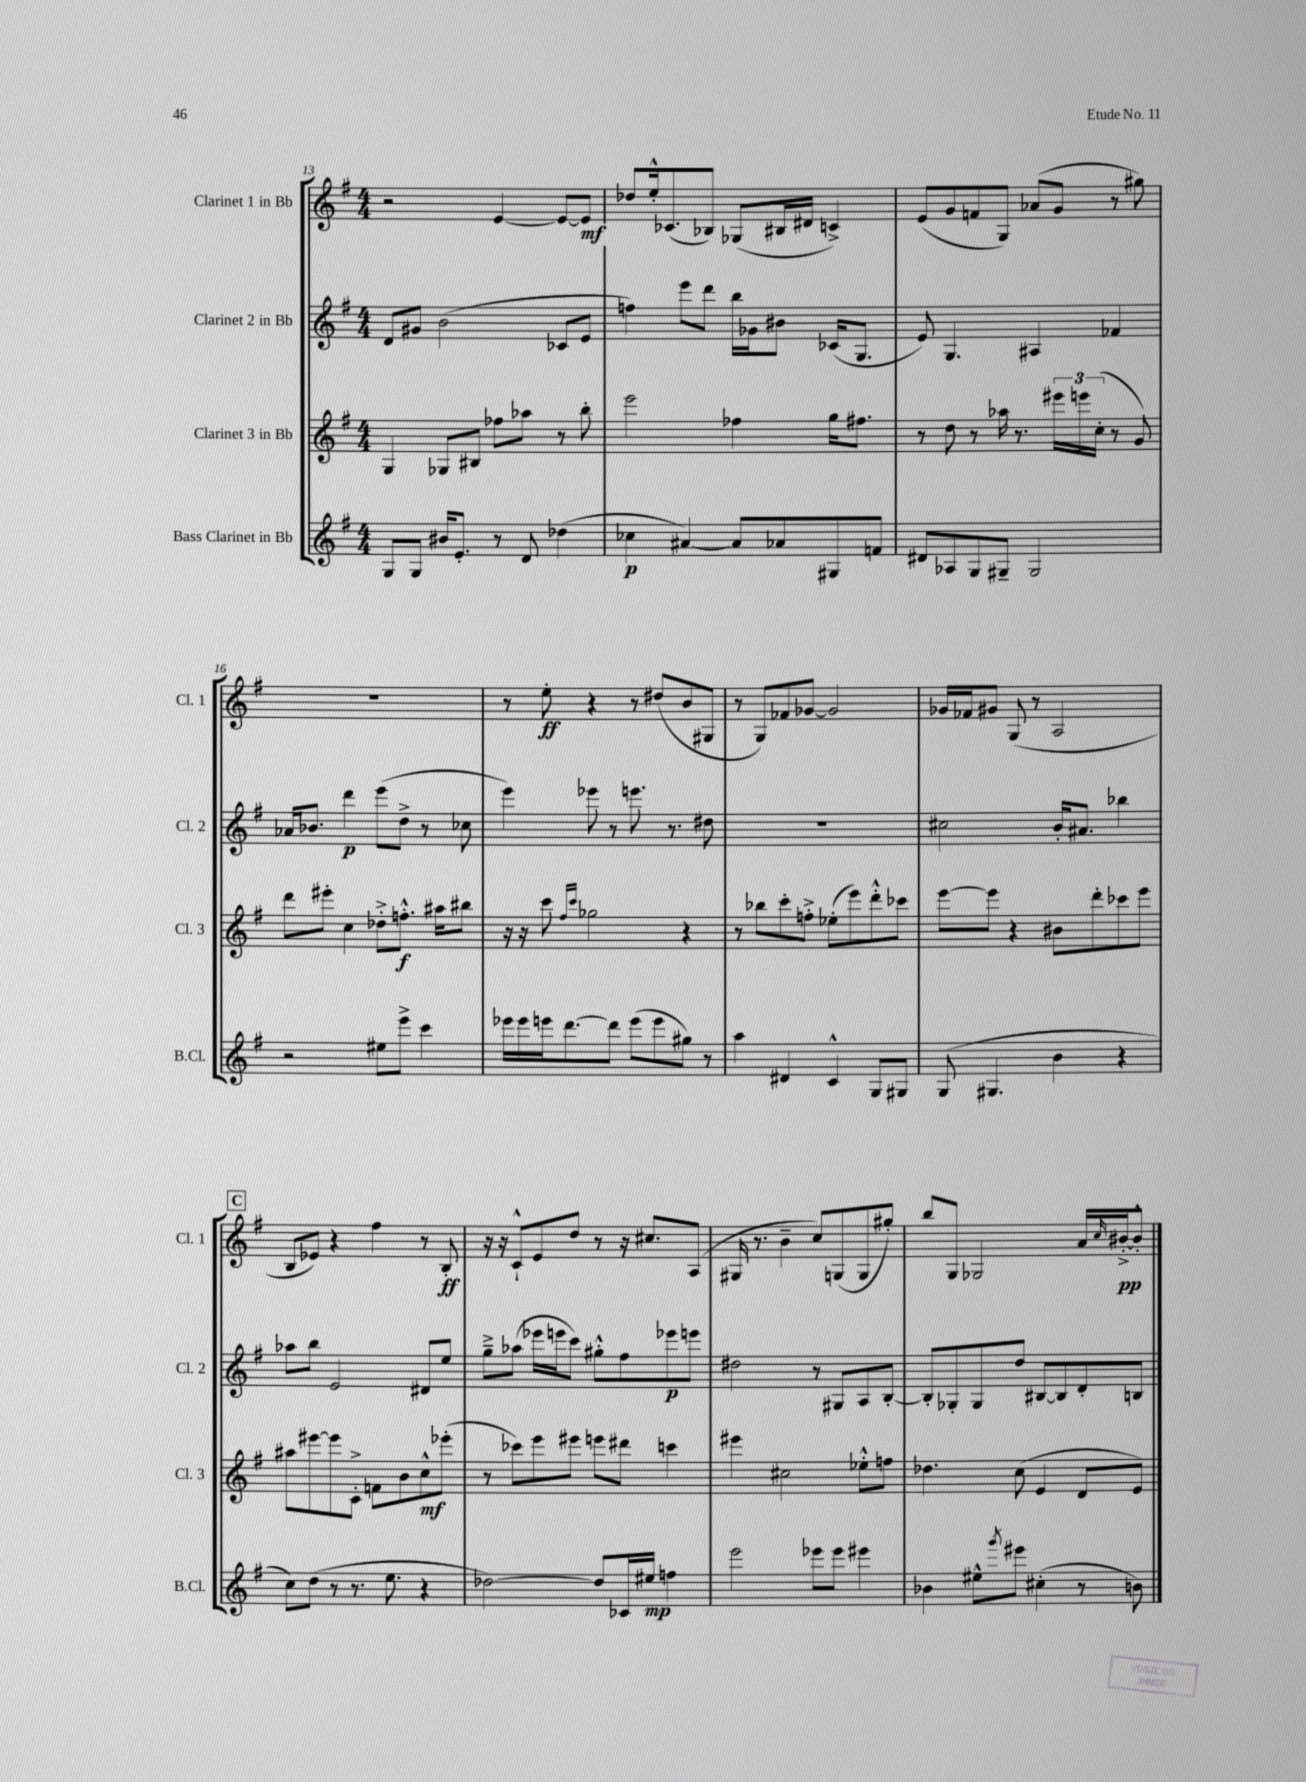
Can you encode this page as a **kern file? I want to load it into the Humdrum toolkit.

**kern	**kern	**kern	**kern
*staff4	*staff3	*staff2	*staff1
*clefG2	*clefG2	*clefG2	*clefG2
*k[f#]	*k[f#]	*k[f#]	*k[f#]
*M4/4	*M4/4	*M4/4	*M4/4
8G	4G	8d	2r
8G	.	8g#	.
16b#	8G-	(2b	.
8.e'	.	.	.
.	8B#	.	.
8r	8ff-	.	[4e
8d	8aa-	.	.
(4dd-	8r	8c-	8e_
.	8bb'	8e	8e]
=	=	=	=
4cc-	2eee	4ff)	8dd-
.	.	.	16ee'^^
.	.	.	(8.c-
[4a#)	.	8eee	.
.	.	8ddd	8B-)
8a#]	4ff-	16bb	(8G-
.	.	16g-	.
8a-	.	8b#	16B#
.	.	.	16d#
8G#	16gg	(16c-	4c^)
.	8.ff#	8.G	.
8f	.	.	.
=	=	=	=
8d#	8r	8e)	(8e
8A-	8dd	4.G	8g
8G	8r	.	8f
8G#~	16aa-	.	8G)
.	8.r	.	.
2G#	.	4A#	(8a-
.	24eee#	.	8g
.	24eee	.	.
.	(24cc'	.	.
.	8r	4f-	8r
.	8g)	.	8gg#)
=	=	=	=
2r	8ddd	16a-	1r
.	.	8.b-	.
.	8eee#'	.	.
.	4cc	4ddd	.
8ee#	8dd-'^	(8eee	.
8eee^	8.ff'^^	8dd^	.
4ccc	.	8r	.
.	16aa#	.	.
.	8bb#	8cc-	.
=	=	=	=
16eee-	16r	4eee)	8r
16eee-	16r	.	.
16eee	8ccc	.	8ee'
[8.ddd	.	.	.
.	16qqff#	.	.
.	16qqccc	.	.
.	2gg-	8eee-	4r
8ddd]	.	8r	.
(8eee	.	8.eee	8r
8eee	.	.	(8dd#
.	.	8.r	.
8gg#)	4r	.	8b
8r	.	8dd#	8G#
=	=	=	=
4aa	8r	1r	8r
.	8bb-	.	8G)
4d#	8ccc'	.	8f-
.	8ff'^	.	[8g-
4c^^	(8ee-'	.	2g-]
.	8eee)	.	.
8G	8ddd'^^	.	.
8G#	8ccc-	.	.
=	=	=	=
(8G	[8eee	2cc#	16g-
.	.	.	16f-
4.G#	8eee]	.	8g#
.	4r	.	(8G
.	.	.	8r
4b	8b#	16b'	2A
.	.	8.a#	.
.	8ddd'	.	.
4r	8ccc-	4bb-	.
.	8eee	.	.
=	=	=	=
8cc)	8aa#	8aa-	8B
(8dd	[8eee#	8bb	8e-)
8r	8eee#]	2e	4r
8.r	8c'^	.	.
.	8f	.	4ff#
8.ee	.	.	.
.	8b	.	.
4r	8cc^^	8d#	8r
.	(8eee-'	8ee	8B'
=	=	=	=
[2dd-)	8r	8gg~^	16r
.	.	.	16r
.	8ccc-)	(8aa-	8c`^^
.	8eee	16eee-	8e
.	.	16eee	.
.	8eee#	8ccc)	8dd
8dd-]	8eee	8gg#'^^	8r
16c-	8ddd#	8ff#	16r
16ee#	.	.	8.cc#
4ff	4ccc	8eee-	.
.	.	8eee	(8A
=	=	=	=
2eee	4eee#	2dd#	16G#
.	.	.	8.r
.	2cc#	.	4b~
8eee-	.	8r	8cc)
8eee-	.	8G#	(8G
4eee#	8ee-'^^	8A	8G
.	8ff	[8B'	8gg#')
=	=	=	=
4b-	4.dd-	8B']	8bb
.	.	8G-'	8G
8ee#^^	.	8G-	2G-
8qggg	.	.	.
8eee#	(8cc	8dd	.
(4cc#'	4e	[8B#	.
.	.	8B#]	.
8r	8d	8d'	16a
.	.	.	16qqcc
.	.	.	[16b#'^
8b)	8e)	8B	8b#'^^]
==	==	==	==
*-	*-	*-	*-
